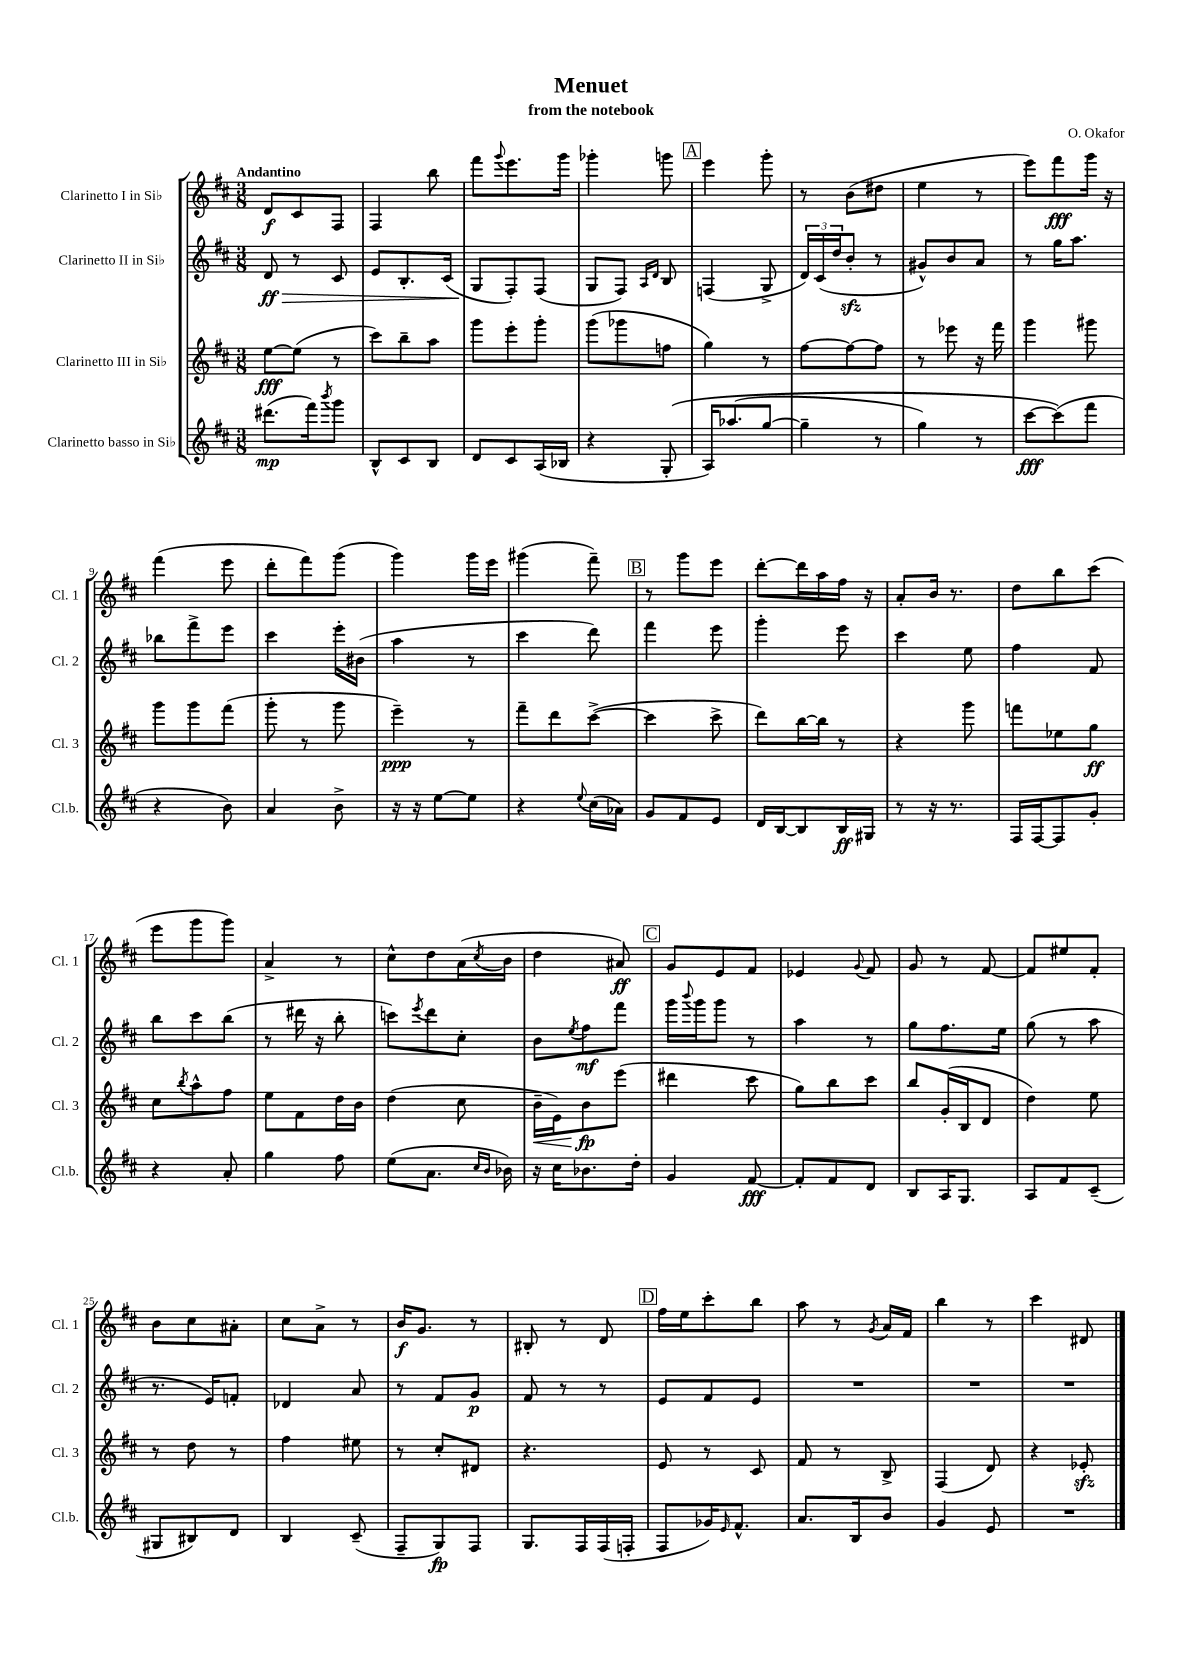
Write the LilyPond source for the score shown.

\header { title = "Menuet" composer = "O. Okafor" subtitle = "from the notebook" }
<<
\new StaffGroup <<
\new Staff = "s0" \with { instrumentName = "Clarinetto I in Sib" shortInstrumentName = "Cl. 1" } {
    \clef treble \key d \major \numericTimeSignature \time 3/8 \tempo "Andantino"
    d'8\f cis'8 fis8 |
    fis4 b''8 |
    fis'''8 \appoggiatura { g'''8 } e'''8. g'''16 |
    ges'''4-. g'''8 |
    \mark \markup { \box "A" } e'''4 g'''8-. |
    r8 b'8( dis''8 |
    e''4 r8 |
    e'''8) fis'''8\fff g'''16 r16 |
    fis'''4( e'''8 |
    d'''8-. fis'''8) g'''8( |
    g'''4) g'''16 e'''16 |
    gis'''4( fis'''8--) |
    \mark \markup { \box "B" } r8 g'''8 e'''8 |
    d'''8~-. d'''16 a''16 fis''16 r16 |
    a'8-. b'16 r8. |
    d''8 b''8 cis'''8( |
    e'''8 g'''8 g'''8) |
    a'4-> r8 |
    cis''8-^ d''8 a'16( \acciaccatura { cis''8 } b'16 |
    d''4 ais'8\ff) |
    \mark \markup { \box "C" } g'8 e'8 fis'8 |
    ees'4 \appoggiatura { g'8 } fis'8 |
    g'8 r8 fis'8~ |
    fis'8 eis''8 fis'8-. |
    b'8 cis''8 ais'8-. |
    cis''8 a'8-> r8 |
    b'16\f g'8. r8 |
    bis8-. r8 d'8 |
    \mark \markup { \box "D" } fis''16 e''16 cis'''8-. b''8 |
    a''8 r8 \acciaccatura { g'8 } a'16 fis'16 |
    b''4 r8 |
    cis'''4 dis'8 \bar "|." |
}
\new Staff = "s1" \with { instrumentName = "Clarinetto II in Sib" shortInstrumentName = "Cl. 2" } {
    \clef treble \key d \major \numericTimeSignature \time 3/8
    d'8\ff\> r8 cis'8 |
    e'8 b8.-. cis'16( |
    g8\! fis8-.) fis8( |
    g8 fis8) \grace { a16 d'16 } b8 |
    \mark \markup { \box "A" } f4( g8-> |
    \tuplet 3/2 { d'16) cis'16( d''16 } b'8-.\sfz r8 |
    gis'8-^) b'8 a'8 |
    r8 g''16 a''8. |
    bes''8 fis'''8-> e'''8 |
    cis'''4 e'''16-. bis'16( |
    a''4 r8 |
    cis'''4 d'''8) |
    \mark \markup { \box "B" } fis'''4 e'''8 |
    g'''4-. e'''8 |
    cis'''4 e''8 |
    fis''4 fis'8 |
    b''8 cis'''8 b''8( |
    r8 dis'''16 r16 b''8-. |
    c'''8) \acciaccatura { e'''8 } d'''8 cis''8-. |
    b'8 \acciaccatura { e''8 } fis''8\mf fis'''8 |
    \mark \markup { \box "C" } g'''16 \appoggiatura { b'''8 } g'''16 g'''8 r8 |
    a''4 r8 |
    g''8 fis''8. e''16 |
    g''8( r8 a''8 |
    r8. e'16) f'8-. |
    des'4 a'8 |
    r8 fis'8 g'8\p |
    fis'8 r8 r8 |
    \mark \markup { \box "D" } e'8 fis'8 e'8 |
    R4. |
    R4. |
    R4. \bar "|." |
}
\new Staff = "s2" \with { instrumentName = "Clarinetto III in Sib" shortInstrumentName = "Cl. 3" } {
    \clef treble \key d \major \numericTimeSignature \time 3/8
    e''8~\fff e''8( r8 |
    cis'''8) b''8-- a''8 |
    g'''8 e'''8-. g'''8-. |
    g'''8( ges'''8 f''8 |
    \mark \markup { \box "A" } g''4) r8 |
    fis''8~ fis''8~ fis''8 |
    r8 ees'''8 r16 fis'''16 |
    g'''4 gis'''8 |
    g'''8 g'''8 fis'''8( |
    g'''8-. r8 g'''8 |
    e'''4--\ppp) r8 |
    fis'''8-- d'''8 cis'''8~->( |
    \mark \markup { \box "B" } cis'''4 cis'''8-> |
    d'''8) b''16~ b''16 r8 |
    r4 g'''8 |
    f'''8 ees''8 g''8\ff |
    cis''8 \acciaccatura { b''8 } a''8-^ fis''8 |
    e''8 fis'8 d''16 b'16 |
    d''4( cis''8 |
    b'16--\< e'16) b'8\fp\! e'''8( |
    \mark \markup { \box "C" } dis'''4 cis'''8 |
    g''8) b''8 cis'''8 |
    b''8 g'16-.( b16 d'8 |
    d''4) e''8 |
    r8 d''8 r8 |
    fis''4 eis''8 |
    r8 cis''8-. dis'8 |
    r4. |
    \mark \markup { \box "D" } e'8 r8 cis'8 |
    fis'8 r8 b8-> |
    fis4( d'8) |
    r4 ees'8-.\sfz \bar "|." |
}
\new Staff = "s3" \with { instrumentName = "Clarinetto basso in Sib" shortInstrumentName = "Cl.b." } {
    \clef treble \key d \major \numericTimeSignature \time 3/8
    dis'''8.\mp( fis'''16) \acciaccatura { b'''8 } g'''8 |
    b8-^ cis'8 b8 |
    d'8 cis'8 a16( bes16 |
    r4 g8-.\( |
    \mark \markup { \box "A" } a16) aes''8.( g''8~ |
    g''4-- r8 |
    g''4) r8 |
    cis'''8~\fff cis'''8(\) fis'''8 |
    r4 b'8) |
    a'4 b'8-> |
    r16 r16 e''8~ e''8 |
    r4 \appoggiatura { e''8 } cis''16( aes'16) |
    \mark \markup { \box "B" } g'8 fis'8 e'8 |
    d'16 b16~ b8 b16\ff gis16 |
    r8 r16 r8. |
    fis16 fis16~ fis8 g'8-. |
    r4 a'8-. |
    g''4 fis''8 |
    e''8( a'8. \grace { cis''16 b'16 } bes'16) |
    r16 cis''16 bes'8. d''16-. |
    \mark \markup { \box "C" } g'4 fis'8~\fff |
    fis'8-. fis'8 d'8 |
    b8 a16 g8. |
    a8 fis'8 cis'8--( |
    gis8 bis8) d'8 |
    b4 cis'8--( |
    fis8-- g8\fp) fis8 |
    g8. fis16 fis16( f16-. |
    \mark \markup { \box "D" } fis8 ges'16) \grace { e'16 } fis'8.-^ |
    a'8. b16 b'8 |
    g'4 e'8 |
    R4. \bar "|." |
}
>>
>>
